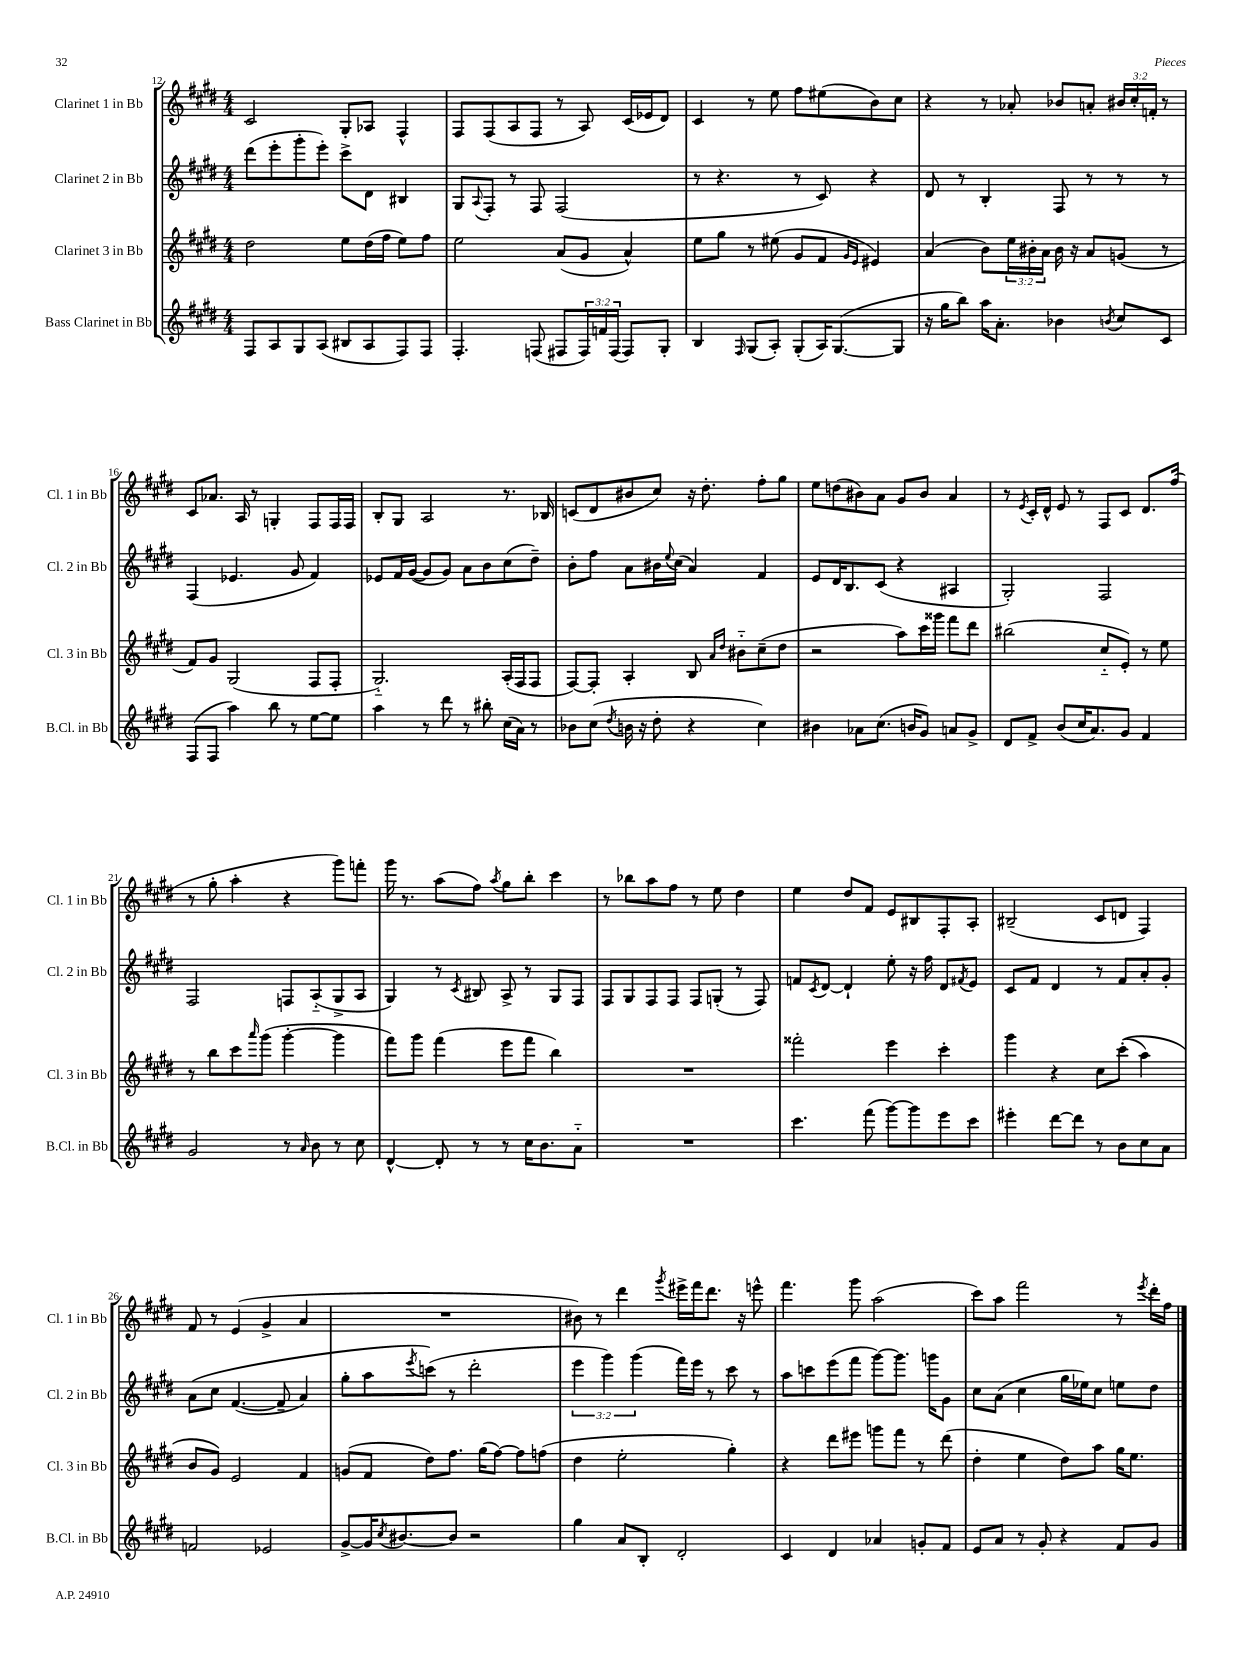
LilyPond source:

<<
\new StaffGroup <<
\new Staff = "s0" \with { instrumentName = "Clarinet 1 in Bb" shortInstrumentName = "Cl. 1 in Bb" } {
    \clef treble \key e \major \numericTimeSignature \time 4/4 \override Staff.TupletNumber.text = #tuplet-number::calc-fraction-text
    cis'2 gis8-. aes8 fis4-^ |
    fis8 fis8( a8 fis8 r8 a8) cis'16( ees'16 dis'8) |
    cis'4 r8 e''8 fis''8 eis''8( b'8) cis''8 |
    r4 r8 aes'8-. bes'8 a'8-. \tuplet 3/2 { bis'16 cis''16-. f'16-. } r8 |
    cis'8 aes'8. a16 r8 g4-. fis8 fis16 fis16 |
    b8-. gis8 a2 r8. bes16 |
    c'8( dis'8 bis'8 cis''8) r16 dis''8.-. fis''8-. gis''8 |
    e''8 d''8( bis'8) a'8 gis'8 bis'8 a'4 |
    r8 \acciaccatura { e'8 } cis'16-. dis'16-^ e'8 r8 fis8 cis'8 dis'8. fis''16( |
    r8 gis''8-. a''4-. r4 gis'''8) f'''8-. |
    gis'''16 r8. a''8( fis''8) \acciaccatura { a''8 } gis''8 b''8-. cis'''4 |
    r8 bes''8 a''8 fis''8 r8 e''8 dis''4 |
    e''4 dis''8 fis'8 e'8 bis8 fis8-. a8-. |
    bis2--( cis'8 d'8 fis4) |
    fis'8 r8 e'4( gis'4-> a'4 |
    R1 |
    bis'8) r8 dis'''4 \acciaccatura { gis'''8 } eis'''16-> fis'''16 dis'''8. r16 e'''8-^ |
    fis'''4. gis'''8 a''2( |
    cis'''8) a''8 fis'''2 r8 \acciaccatura { e'''8 } dis'''16-. fis''16 \bar "|." |
}
\new Staff = "s1" \with { instrumentName = "Clarinet 2 in Bb" shortInstrumentName = "Cl. 2 in Bb" } {
    \clef treble \key e \major \numericTimeSignature \time 4/4 \override Staff.TupletNumber.text = #tuplet-number::calc-fraction-text
    dis'''8( e'''8-. gis'''8-. e'''8-.) cis'''8-> dis'8 bis4 |
    gis8 \appoggiatura { a8 } fis8-. r8 fis8 fis2( |
    r8 r4. r8 cis'8) r4 |
    dis'8 r8 b4-. fis8 r8 r8 r8 |
    fis4( ees'4. gis'8 fis'4) |
    ees'8 fis'16 gis'16~( gis'8 gis'8) a'8 b'8 cis''8( dis''8--) |
    b'8-. fis''8 a'8 bis'16 \appoggiatura { e''8 } cis''16( a'4) fis'4 |
    e'8 dis'16 b8. cis'8( r4 ais4 |
    gis2-.) fis2 |
    fis2 f8 a8-_( gis8-> a8 |
    gis4) r8 \acciaccatura { cis'8 } bis8 a8-> r8 gis8 fis8 |
    fis8 gis8 fis8 fis8 fis8 g8-.( r8 fis8) |
    f'8 \acciaccatura { cis'8 } dis'8~ dis'4-! e''8-. r16 fis''16 dis'8 \acciaccatura { fis'8 } e'8 |
    cis'8 fis'8 dis'4 r8 fis'8 a'8-. gis'8-. |
    a'8\( cis''8 fis'4.~( fis'8-- a'4) |
    gis''8-. a''8 \acciaccatura { e'''8 } c'''8(\) r8 dis'''2-. |
    \tuplet 3/2 { e'''4 gis'''4) gis'''4( } fis'''16) e'''16 r8 cis'''8 r8 |
    a''8 c'''8 e'''8( fis'''8 gis'''8~) gis'''8. g'''16 gis'8 |
    cis''8 a'8( cis''4 gis''16 ees''16) cis''8 e''8 dis''8 \bar "|." |
}
\new Staff = "s2" \with { instrumentName = "Clarinet 3 in Bb" shortInstrumentName = "Cl. 3 in Bb" } {
    \clef treble \key e \major \numericTimeSignature \time 4/4 \override Staff.TupletNumber.text = #tuplet-number::calc-fraction-text
    dis''2 e''8 dis''16( fis''16 e''8) fis''8 |
    e''2 a'8( gis'8 a'4-^) |
    e''8 gis''8 r8 eis''8( gis'8 fis'8 \grace { gis'16 e'16 } eis'4) |
    a'4( b'8) \tuplet 3/2 { e''16 bis'16-. a'16 } bis'16 r16 a'8 g'8( r8 |
    fis'8) gis'8 gis2( fis8 fis8-. |
    gis2.-_) a16-.( fis16 fis8 |
    fis8~) fis8-. a4-. b8 \grace { a'16 dis''16 } bis'8-_ cis''8--( dis''8 |
    r2 a''8) cis'''16 gisis'''16 fis'''8 dis'''8 |
    bis''2( cis''8-_ e'8-.) r8 e''8 |
    r8 b''8 cis'''8 \grace { a'''16 } gis'''8( gis'''4~-. gis'''4 |
    fis'''8) gis'''8 fis'''4( e'''8 fis'''8 b''4) |
    R1 |
    fisis'''2-. e'''4 cis'''4-. |
    gis'''4 r4 cis''8 cis'''8-.(\( a''4) |
    b'8 gis'8\) e'2 fis'4 |
    g'8( fis'8 dis''8) fis''8. gis''16( fis''8~) fis''8 f''8( |
    dis''4 e''2-. gis''4-.) |
    r4 dis'''8 eis'''8 g'''8 fis'''8 r8 dis'''8( |
    dis''4-. e''4 dis''8) a''8 gis''16 e''8. \bar "|." |
}
\new Staff = "s3" \with { instrumentName = "Bass Clarinet in Bb" shortInstrumentName = "B.Cl. in Bb" } {
    \clef treble \key e \major \numericTimeSignature \time 4/4 \override Staff.TupletNumber.text = #tuplet-number::calc-fraction-text
    fis8 a8 gis8 a8( bis8 a8 fis8) fis8 |
    fis4.-. f8( fis8 \tuplet 3/2 { fis16) f'16 fis16( } fis8) gis8-. |
    b4 \grace { fis16 } gis8( a8-.) gis8-.( a16) gis8.~( gis8 |
    r16 gis''16 b''8) a''16 a'8.-. bes'4 \acciaccatura { b'8 } cis''8 cis'8 |
    fis8( fis8 a''4) b''8 r8 e''8~ e''8 |
    a''4 r8 dis'''8 r8 bis''8-. cis''16( a'16) r8 |
    bes'8 cis''8( \acciaccatura { dis''8 } b'16 r16 dis''8-. r4 cis''4) |
    bis'4 aes'8 cis''8.( b'16 gis'8) a'8 gis'8-> |
    dis'8 fis'8-> b'8( cis''16 a'8.) gis'8 fis'4 |
    gis'2 r8 \grace { a'16 } b'8 r8 cis''8 |
    dis'4~-^ dis'8-. r8 r8 cis''16 b'8. a'8-_ |
    R1 |
    cis'''4. fis'''8( gis'''8~) gis'''8 e'''8 cis'''8 |
    eis'''4-. dis'''8~ dis'''8 r8 b'8 cis''8 a'8 |
    f'2 ees'2 |
    gis'8~-> gis'16 \acciaccatura { cis''8 } bis'8.~ bis'8 r2 |
    gis''4 a'8 b8-. dis'2-. |
    cis'4 dis'4 aes'4 g'8-. fis'8 |
    e'8 a'8 r8 gis'8-. r4 fis'8 gis'8 \bar "|." |
}
>>
>>
\layout { \context { \Score currentBarNumber = #12 } }
